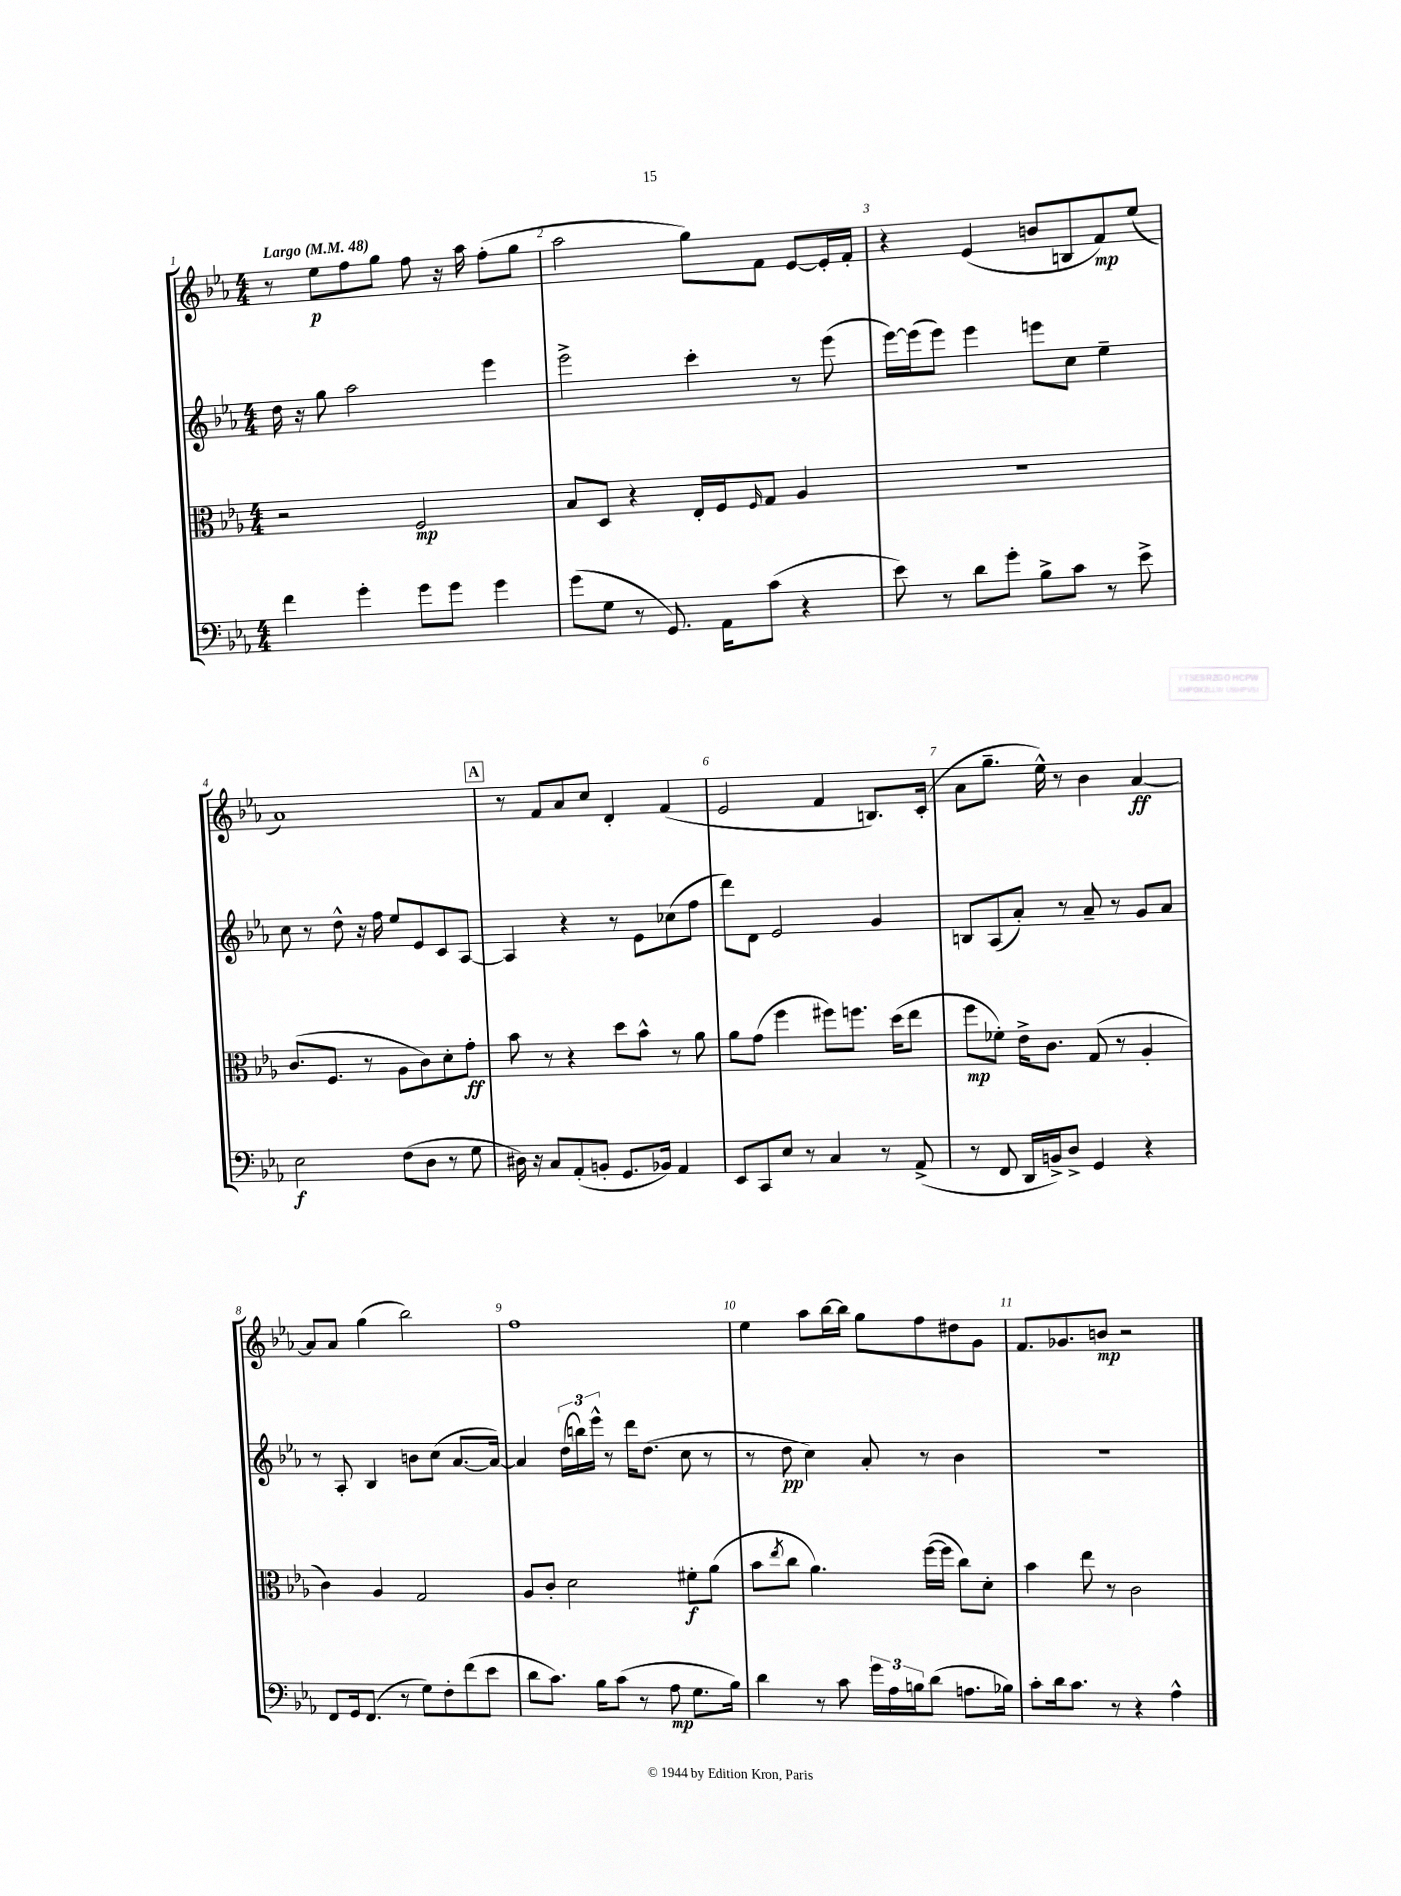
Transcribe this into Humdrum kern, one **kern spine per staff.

**kern	**dynam	**kern	**dynam	**kern	**dynam	**kern	**dynam
*part4	*part4	*part3	*part3	*part2	*part2	*part1	*part1
*staff4	*staff4	*staff3	*staff3	*staff2	*staff2	*staff1	*staff1
*clefF4	*	*clefC3	*	*clefG2	*	*clefG2	*
*k[b-e-a-]	*	*k[b-e-a-]	*	*k[b-e-a-]	*	*k[b-e-a-]	*
*M4/4	*	*M4/4	*	*M4/4	*	*M4/4	*
*MM48	*	*MM48	*	*MM48	*	*MM48	*
=1	=1	=1	=1	=1	=1	=1	=1
!	!	!	!	!	!	!LO:TX:a:B:t=Largo	!
4f\	.	2r	.	16dd\	.	8r	.
.	.	.	.	16r	.	.	.
.	.	.	.	8gg\	.	8ee-\L	p
4g'\	.	.	.	2aa-\	.	8ff\	.
.	.	.	.	.	.	8gg\J	.
8g\L	.	2F/	mp	.	.	8ff\	.
8g\J	.	.	.	.	.	16r	.
.	.	.	.	.	.	16aa-\	.
4g\	.	.	.	4eee-\	.	(8ff'\L	.
.	.	.	.	.	.	8gg\J	.
=2	=2	=2	=2	=2	=2	=2	=2
(8g\L	.	8B-/L	.	2eee-^\	.	2aa-\	.
8G\J	.	8D/J	.	.	.	.	.
8r	.	4r	.	.	.	.	.
8.GG/)	.	.	.	.	.	.	.
.	.	16E-'/LL	.	4ccc'\	.	8gg\L)	.
16AA-\KL	.	16F/J	.	.	.	.	.
.	.	16qqF/	.	.	.	.	.
(8c\J	.	8G/J	.	.	.	8f\J	.
4r	.	4A-/	.	8r	.	[8e-/L	.
.	.	.	.	(8eee-\	.	16e-'/L]	.
.	.	.	.	.	.	16f'/JJ	.
=3	=3	=3	=3	=3	=3	=3	=3
8e-\)	.	1r	.	[16eee-\LL)	.	4r	.
.	.	.	.	(16eee-\J]	.	.	.
8r	.	.	.	8eee-\J)	.	.	.
8d\L	.	.	.	4eee-\	.	(4e-/	.
8g'\J	.	.	.	.	.	.	.
8B-^\L	.	.	.	8eeen\L	.	8bn/L	.
8c\J	.	.	.	8cc\J	.	8Bn/	.
8r	.	.	.	4ee-~\	.	8f/)	mp
8e-^\	.	.	.	.	.	(8ee-/J	.
!!LO:LB:g=z
=4	=4	=4	=4	=4	=4	=4	=4
2E-\	f	(8.c/L	.	8cc\	.	1a-)	.
.	.	.	.	8r	.	.	.
.	.	8.F/J	.	.	.	.	.
.	.	.	.	8dd^^\	.	.	.
.	.	8r	.	16r	.	.	.
.	.	.	.	16ff\	.	.	.
(8F\L	.	8A-\L	.	8ee-/L	.	.	.
8D\J	.	8c\)	.	8e-/	.	.	.
8r	.	8d'\	.	8c/	.	.	.
8G\	.	8g'\J	ff	[8A-/J	.	.	.
!!LO:REH:place=s1:t=A
=5	=5	=5	=5	=5	=5	=5	=5
16D#X\)	.	8b-\	.	4A-/]	.	8r	.
16r	.	.	.	.	.	.	.
8C/L	.	8r	.	.	.	8f/L	.
(8AA-'/	.	4r	.	4r	.	8a-/	.
8BBn'/J	.	.	.	.	.	8cc/J	.
8.GG/L	.	8dd\L	.	8r	.	4d'/	.
.	.	8b-^^\J	.	8e-\L	.	.	.
16BB-X/Jk)	.	.	.	.	.	.	.
4AA-/	.	8r	.	(8cc-X\	.	(4f/	.
.	.	8a-\	.	8ff\J	.	.	.
=6	=6	=6	=6	=6	=6	=6	=6
8EE-/L	.	8a-\L	.	8ddd\L)	.	2e-/	.
8CC/	.	(8g\J	.	8d\J	.	.	.
8E-/J	.	4ff\	.	2e-/	.	.	.
8r	.	.	.	.	.	.	.
4C/	.	8ff#X\L)	.	.	.	4f/	.
.	.	8.ffn\J	.	.	.	.	.
8r	.	.	.	4g/	.	8.Bn/L)	.
.	.	(16dd\KL	.	.	.	.	.
(8AA-^/	.	8ee-\J	.	.	.	.	.
.	.	.	.	.	.	(16c'/Jk	.
=7	=7	=7	=7	=7	=7	=7	=7
8r	.	8ff\L	mp	8Bn/L	.	8a-\L	.
8FF/	.	8f-X'\J)	.	(8A-/	.	8.gg~\J	.
16DD/LL	.	16e-^\KL	.	8a-'/J)	.	.	.
16BBn^/J)	.	8.c\J	.	.	.	16ee-^^\)	.
8D^/J	.	.	.	8r	.	8r	.
4GG/	.	(8G/	.	8a-~/	.	4b-\	.
.	.	8r	.	8r	.	.	.
4r	.	4A-'/	.	8g/L	.	[4a-/	ff
.	.	.	.	8a-/J	.	.	.
!!LO:LB:g=z
=8	=8	=8	=8	=8	=8	=8	=8
8FF/L	.	4c\)	.	8r	.	8a-/L]	.
16GG/k	.	.	.	8A-'/	.	8a-/J	.
(8.FF/J	.	.	.	.	.	.	.
.	.	4A-/	.	4B-/	.	(4gg\	.
8r	.	.	.	.	.	.	.
8G\L)	.	2G/	.	8bn\L	.	2bb-\)	.
8F'\	.	.	.	(8cc\J	.	.	.
(8f\	.	.	.	[8.a-/L	.	.	.
8e-\J	.	.	.	.	.	.	.
.	.	.	.	16a-/Jk_)	.	.	.
=9	=9	=9	=9	=9	=9	=9	=9
8d\L	.	8A-/L	.	4a-/]	.	1ff	.
8.c\J)	.	8c'/J	.	.	.	.	.
.	.	2d\	.	(24dd\LL	.	.	.
.	.	.	.	24bbn\)	.	.	.
16B-\KL	.	.	.	.	.	.	.
.	.	.	.	24eee-^^\JJ	.	.	.
(8c\J	.	.	.	8r	.	.	.
8r	.	.	.	16ddd\KL	.	.	.
.	.	.	.	(8.dd\J	.	.	.
8A-\	mp	.	.	.	.	.	.
8.G\L	.	8f#X'\L	f	8cc\	.	.	.
.	.	(8a-\J	.	8r	.	.	.
16B-\Jk)	.	.	.	.	.	.	.
=10	=10	=10	=10	=10	=10	=10	=10
4d\	.	8b-\L	.	8r	.	4ee-\	.
.	.	8qee-/	.	.	.	.	.
.	.	8cc\J	.	8dd\	pp	.	.
8r	.	4.a-\)	.	4cc\)	.	8aa-\L	.
8c\	.	.	.	.	.	[16bb-\L	.
.	.	.	.	.	.	16bb-\JJ]	.
24g\LL	.	.	.	8a-'/	.	8gg\L	.
24A-\	.	.	.	.	.	.	.
24Bn\J	.	.	.	.	.	.	.
(8d\J	.	([16ff\LL	.	8r	.	8ff\	.
.	.	16ff\JJ]	.	.	.	.	.
8.An\L	.	8cc\L)	.	4b-\	.	8dd#X\	.
.	.	8d'\J	.	.	.	8g\J	.
16B-X\Jk)	.	.	.	.	.	.	.
=11	=11	=11	=11	=11	=11	=11	=11
8c'\L	.	4b-\	.	1r	.	8.f/L	.
16d\k	.	.	.	.	.	.	.
8.c\J	.	.	.	.	.	8.g-X/	.
.	.	8ee-\	.	.	.	.	.
8r	.	8r	.	.	.	8bn/J	mp
4r	.	2c\	.	.	.	2r	.
4A-^^\	.	.	.	.	.	.	.
==	==	==	==	==	==	==	==
*-	*-	*-	*-	*-	*-	*-	*-
